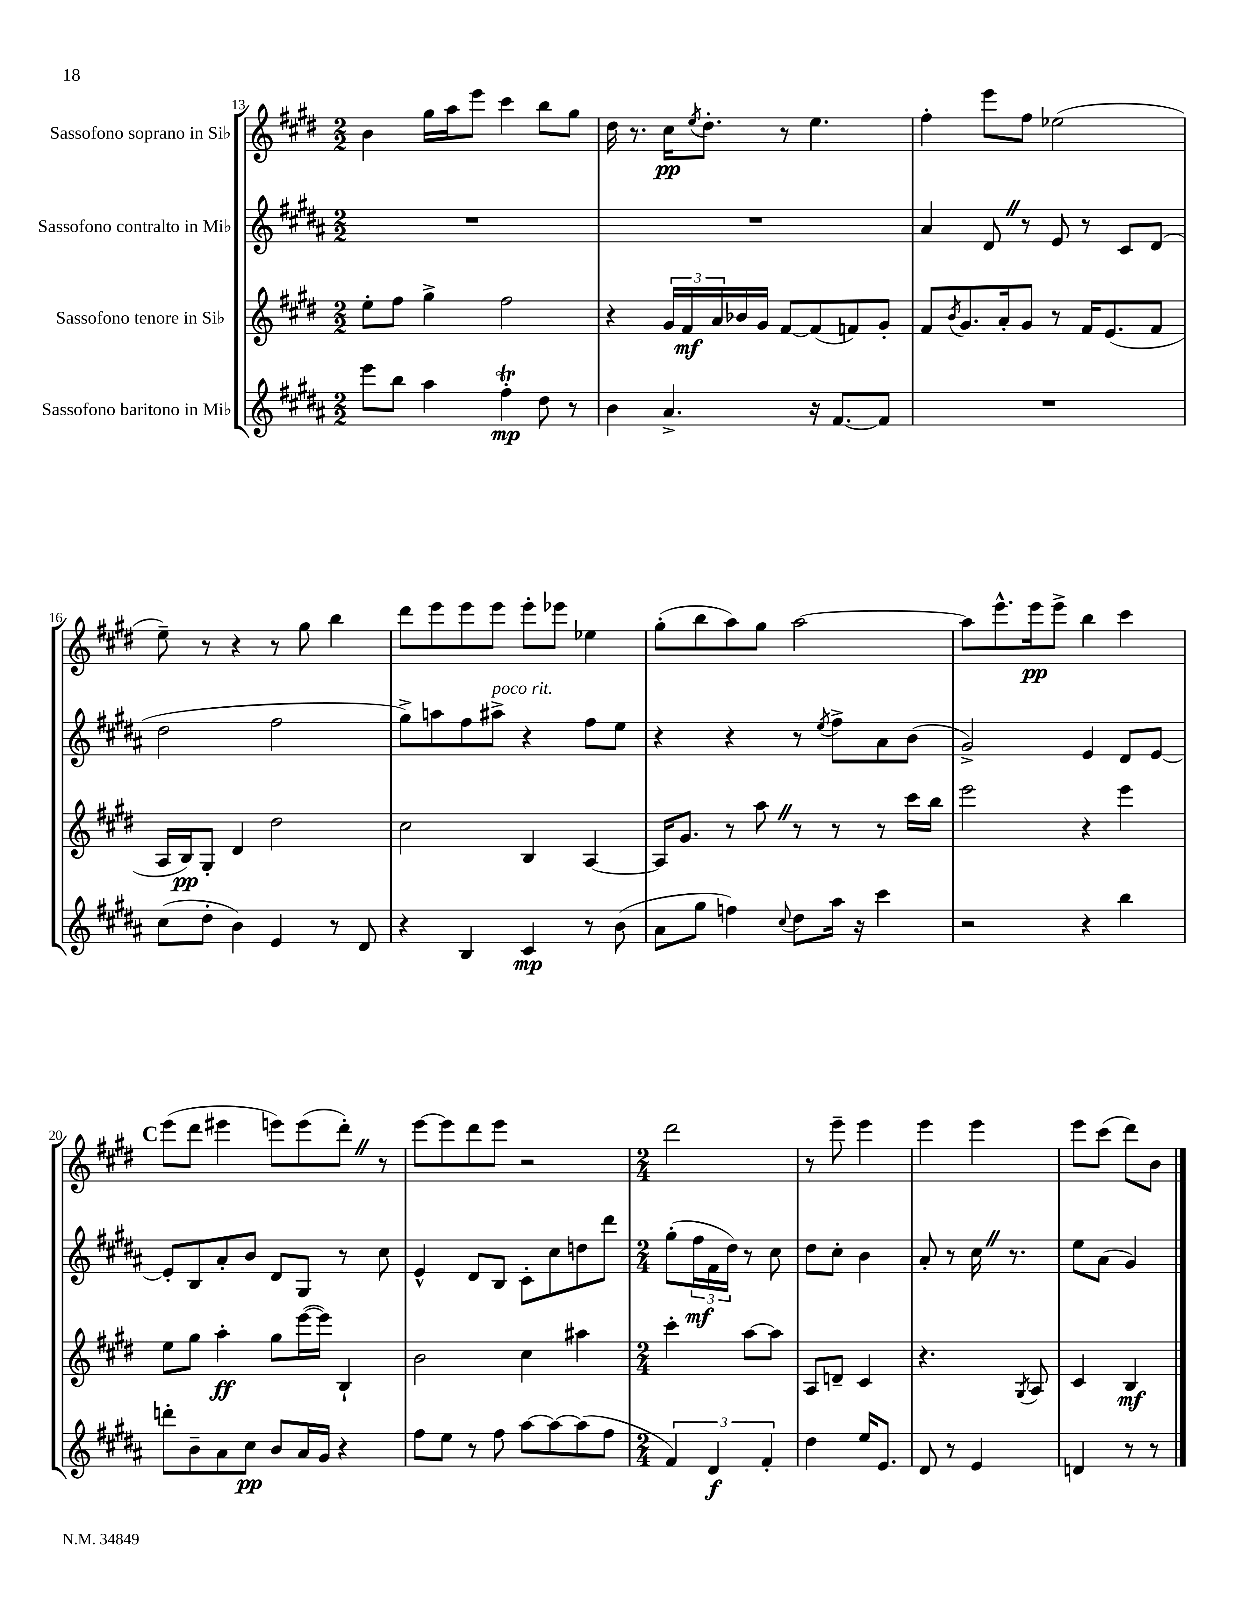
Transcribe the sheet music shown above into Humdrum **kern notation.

**kern	**kern	**kern	**kern
*staff4	*staff3	*staff2	*staff1
*clefG2	*clefG2	*clefG2	*clefG2
*k[f#c#g#d#a#]	*k[f#c#g#d#]	*k[f#c#g#d#a#]	*k[f#c#g#d#]
*M2/2	*M2/2	*M2/2	*M2/2
8eee\L	8ee'\L	1r	4b\
8bb\J	8ff#\J	.	.
4aa#\	4gg#^\	.	16gg#\LL
.	.	.	16aa\J
.	.	.	8eee\J
4ff#'\	2ff#\	.	4ccc#\
8dd#\	.	.	8bb\L
8r	.	.	8gg#\J
=	=	=	=
4b\	4r	1r	16dd#\
.	.	.	8.r
4.a#^/	24g#/LL	.	16cc#\LK
.	24f#/	.	.
.	.	.	8qee/
.	.	.	8.dd#'\J
.	24a/	.	.
.	16b-/	.	.
.	16g#/JJ	.	.
.	[8f#/L	.	8r
16r	(8f#/]	.	4.ee\
[8.f#/L	.	.	.
.	8f/)	.	.
8f#/]J	8g#'/J	.	.
=	=	=	=
1r	8f#/L	4a#/	4ff#'\
.	8qb/	.	.
.	8.g#/	.	.
.	.	8d#/	8eee\L
.	16a'/k	.	.
.	8g#/J	8r	8ff#\J
.	8r	8e/	(2ee-\
.	16f#/LK	8r	.
.	(8.e/	.	.
.	.	8c#/L	.
.	8f#/J	(8d#/J	.
=	=	=	=
(8cc#\L	16A/LL	2dd#\	8ee~\)
.	16B/J)	.	.
8dd#'\J	8G#'/J	.	8r
4b\)	4d#/	.	4r
4e/	2dd#\	2ff#\	8r
.	.	.	8gg#\
8r	.	.	4bb\
8d#/	.	.	.
=	=	=	=
4r	2cc#\	8gg#^\L)	8ddd#\L
.	.	8aa\	8eee\
4B/	.	8ff#\	8eee\
.	.	8aa#^\J	8eee\J
4c#/	4B/	4r	8eee'\L
.	.	.	8eee-\J
8r	[4A/	8ff#\L	4ee-\
(8b\	.	8ee\J	.
=	=	=	=
8a#\L	16A/]LK	4r	(8gg#'\L
.	8.g#/J	.	.
8gg#\J	.	.	8bb\
4ff\)	8r	4r	8aa\)
.	8aa\	.	8gg#\J
8qqcc#/	.	.	.
8dd#\L	8r	8r	[2aa\
.	.	8qee/	.
16aa#\Jk	8r	8ff#^\L	.
16r	.	.	.
4ccc#\	8r	8a#\	.
.	16ccc#\LL	(8b\J	.
.	16bb\JJ	.	.
=	=	=	=
2r	2eee\	2g#^/)	8aa\]L
.	.	.	8.eee^^\
.	.	.	16eee\k
.	.	.	8eee^\J
4r	4r	4e/	4bb\
4bb\	4eee\	8d#/L	4ccc#\
.	.	[8e/J	.
=	=	=	=
8ddd'\L	8ee\L	8e'/]L	(8eee\L
8b~\	8gg#\J	8B/	8ddd#\J
8a#\	4aa'\	8a#'/	4eee#\
8cc#\J	.	8b/J	.
8b/L	8gg#\L	8d#/L	8eee\L)
16a#/L	([16eee\L	8G#/J	(8eee\
16g#/JJ	16eee\]JJ)	.	.
4r	4B`/	8r	8ddd#'\J)
.	.	8cc#\	8r
=	=	=	=
8ff#\L	2b\	4e^^/	[8eee\L
8ee\J	.	.	8eee\]
8r	.	8d#/L	8ddd#\
8ff#\	.	8B/J	8eee\J
[8aa#\L	4cc#\	8c#'\L	2r
8aa#\_	.	8cc#\	.
(8aa#\]	4aa#\	8dd\	.
8ff#\J	.	8ddd#\J	.
=	=	=	=
*M2/4	*M2/4	*M2/4	*M2/4
6f#/)	4ccc#'\	(8gg#'\L	2ddd#\
.	.	24ff#\L	.
6d#/	.	24f#\	.
.	.	24dd#\JJ)	.
.	[8aa\L	8r	.
6f#'/	.	.	.
.	8aa\]J	8cc#\	.
=	=	=	=
4dd#\	8A/L	8dd#\L	8r
.	8d~/J	8cc#'\J	8eee~\
16ee/LK	4c#/	4b\	4eee\
8.e/J	.	.	.
=	=	=	=
8d#/	4.r	8a#'/	4eee\
8r	.	8r	.
4e/	.	16cc#\	4eee\
.	.	8.r	.
.	8qG#/	.	.
.	8A/	.	.
=	=	=	=
4d/	4c#/	8ee\L	8eee\L
.	.	(8a#\J	(8ccc#\J
8r	4B/	4g#/)	8ddd#\L)
8r	.	.	8b\J
==	==	==	==
*-	*-	*-	*-
